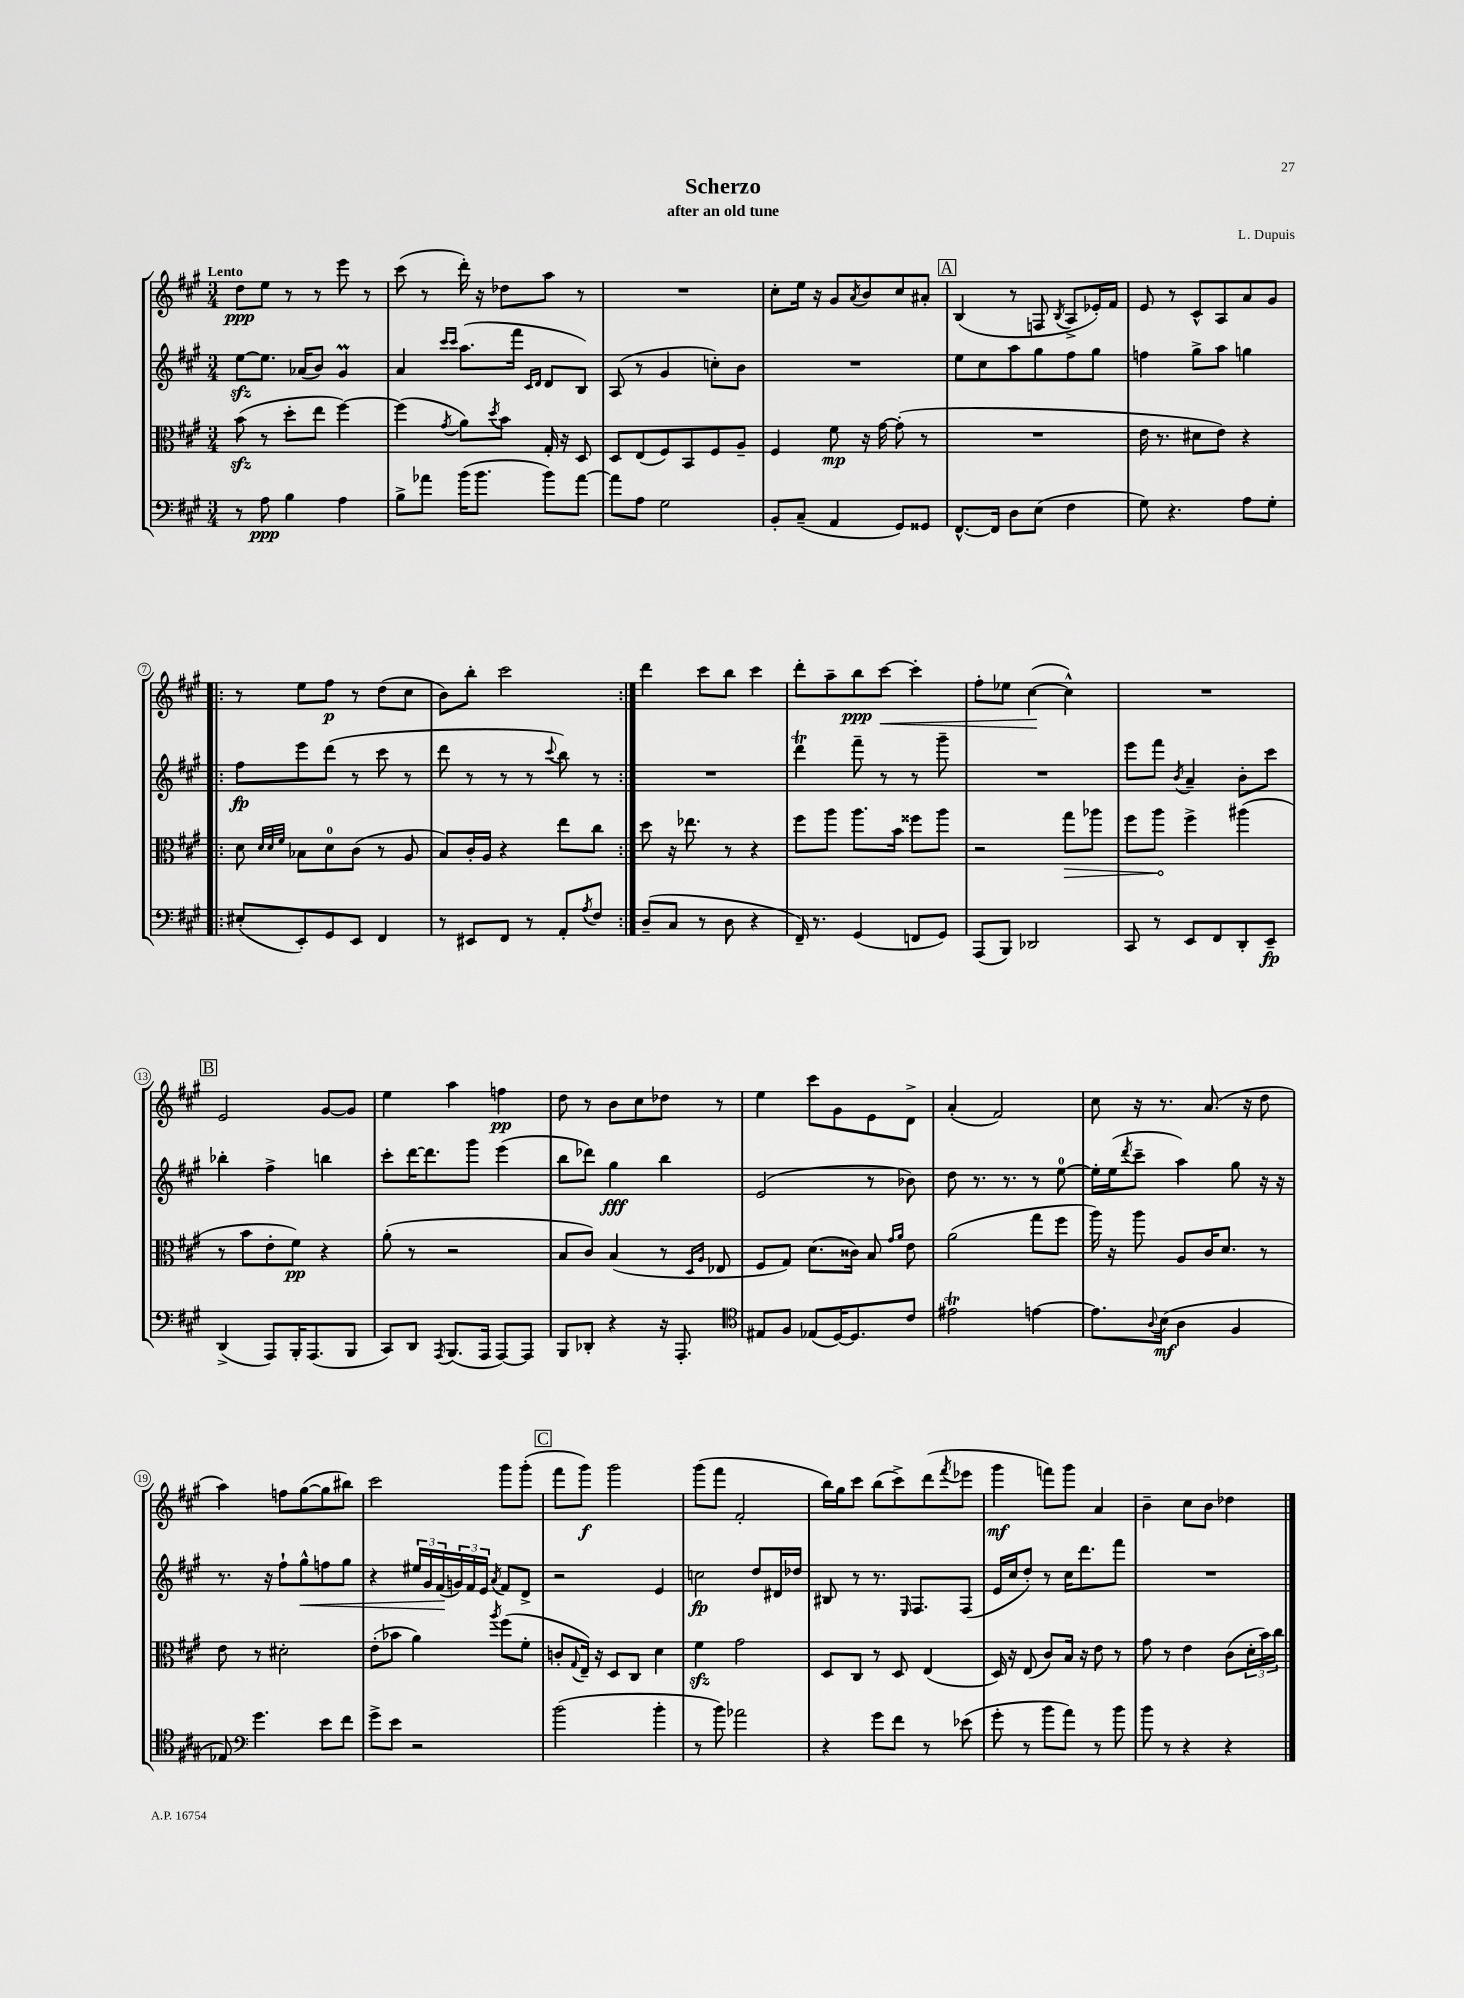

**kern	**dynam	**kern	**dynam	**kern	**dynam	**kern	**dynam
*part4	*part4	*part3	*part3	*part2	*part2	*part1	*part1
*staff4	*staff4	*staff3	*staff3	*staff2	*staff2	*staff1	*staff1
*clefF4	*	*clefC3	*	*clefG2	*	*clefG2	*
*k[f#c#g#]	*	*k[f#c#g#]	*	*k[f#c#g#]	*	*k[f#c#g#]	*
*M3/4	*	*M3/4	*	*M3/4	*	*M3/4	*
=1	=1	=1	=1	=1	=1	=1	=1
!	!	!	!	!	!	!LO:TX:a:B:t=Lento	!
8r	.	(8bzz\	.	[8eezz\L	.	8dd\L	ppp
8A\	ppp	8r	.	8.ee\J]	.	8ee\J	.
4B\	.	8dd'\L	.	.	.	8r	.
.	.	.	.	(16a-X/KL	.	.	.
.	.	8ee\J	.	8b/J)	.	8r	.
4A\	.	[4ff#\)	.	4g#m/	.	8eee\	.
.	.	.	.	.	.	8r	.
=2	=2	=2	=2	=2	=2	=2	=2
8B^\L	.	(4ff#\]	.	4a/	.	(8ccc#\	.
8a-X\J	.	.	.	.	.	8r	.
.	.	.	.	16qqccc#/LL	.	.	.
.	.	8qg#/	.	16qqccc#/JJ	.	.	.
(16b\KL	.	8a\L)	.	(8.aa\L	.	16ddd'\)	.
8.b\J	.	.	.	.	.	16r	.
.	.	8qdd/	.	.	.	.	.
.	.	8b\J	.	.	.	8dd-X\L	.
.	.	.	.	16fff#\Jk	.	.	.
.	.	.	.	16qqc#/LL	.	.	.
.	.	.	.	16qqd/JJ	.	.	.
8b\L)	.	16G#'/	.	8d/L	.	8aa\J	.
.	.	16r	.	.	.	.	.
[8a-\J	.	8D/	.	8B/J)	.	8r	.
=3	=3	=3	=3	=3	=3	=3	=3
8a-\L]	.	8D/L	.	(8A/	.	2.r	.
8A\J	.	(8E/	.	8r	.	.	.
2G#\	.	8F#/)	.	4g#/	.	.	.
.	.	8BB/	.	.	.	.	.
.	.	8F#/	.	8ccn'\L)	.	.	.
.	.	8A~/J	.	8b\J	.	.	.
=4	=4	=4	=4	=4	=4	=4	=4
8BB'/L	.	4F#/	.	2.r	.	8cc#'\L	.
(8C#~/J	.	.	.	.	.	16ee\Jk	.
.	.	.	.	.	.	16r	.
4AA/	.	8f#\	mp	.	.	8g#/L	.
.	.	.	.	.	.	8qa/	.
.	.	16r	.	.	.	8b/	.
.	.	[16g#\	.	.	.	.	.
8GG#/L)	.	(8g#'\]	.	.	.	8cc#/	.
8GG##X/J	.	8r	.	.	.	8a#X'/J	.
!!LO:REH:place=s1:t=A
=5	=5	=5	=5	=5	=5	=5	=5
[8.FF#^^/L	.	2.r	.	8ee\L	.	(4B/	.
.	.	.	.	8cc#\	.	.	.
16FF#/Jk]	.	.	.	.	.	.	.
8D\L	.	.	.	8aa\	.	8r	.
(8E\J	.	.	.	8gg#\	.	8Fn/	.
.	.	.	.	.	.	8qB/	.
4F#\	.	.	.	8ff#\	.	8A^/L	.
.	.	.	.	8gg#\J	.	16e-X'/L)	.
.	.	.	.	.	.	16f#/JJ	.
=6	=6	=6	=6	=6	=6	=6	=6
8G#\)	.	16e\	.	4ffn\	.	8e/	.
.	.	8.r	.	.	.	.	.
4.r	.	.	.	.	.	8r	.
.	.	8d#X\L	.	8gg#^\L	.	8c#^^/L	.
.	.	8e\J)	.	8aa\J	.	8A/	.
8A\L	.	4r	.	4ggn\	.	8a/	.
8G#'\J	.	.	.	.	.	8g#/J	.
!!LO:LB:g=z
=7!|:	=7!|:	=7!|:	=7!|:	=7!|:	=7!|:	=7!|:	=7!|:
(8E#X'/L	.	8d\	.	8ff#\L	fp	8r	.
.	.	32qqd/LLL	.	.	.	.	.
.	.	32qqd/	.	.	.	.	.
.	.	32qqf#/JJJ	.	.	.	.	.
8EE'/)	.	8B-X\L	.	8eee\	.	8ee\L	.
8GG#/	.	8d\	.	(8ddd\J	.	8ff#\J	p
8EE/J	.	(8c#\J	.	8r	.	8r	.
4FF#/	.	8r	.	8ccc#\	.	(8dd\L	.
.	.	8A/	.	8r	.	8cc#\J	.
=8	=8	=8	=8	=8	=8	=8	=8
8r	.	8B/L)	.	8ddd\	.	8b\L)	.
8EE#X/L	.	16c#'/L	.	8r	.	8bb'\J	.
.	.	16A/JJ	.	.	.	.	.
8FF#/J	.	4r	.	8r	.	2ccc#\	.
8r	.	.	.	8r	.	.	.
.	.	.	.	8qqccc#/	.	.	.
8AA'/L	.	8ee\L	.	8bb\)	.	.	.
8qA/	.	.	.	.	.	.	.
8F#/J	.	8cc#\J	.	8r	.	.	.
=9:|!	=9:|!	=9:|!	=9:|!	=9:|!	=9:|!	=9:|!	=9:|!
(8D~/L	.	8dd\	.	2.r	.	4ddd\	.
8C#/J	.	16r	.	.	.	.	.
.	.	8.ee-X\	.	.	.	.	.
8r	.	.	.	.	.	8ccc#\L	.
8D\	.	8r	.	.	.	8bb\J	.
4r	.	4r	.	.	.	4ccc#\	.
=10	=10	=10	=10	=10	=10	=10	=10
16FF#~/)	.	8ff#\L	.	4dddT\	.	8ddd'\L	.
8.r	.	.	.	.	.	.	.
.	.	8aa\J	.	.	.	8aa~\	.
(4GG#/	.	8.aa\L	.	8fff#~\	.	8bb\	ppp
!	!	!	!	!	!	!	!LO:HP:b
.	.	.	.	8r	.	[8ccc#\J	<
.	.	16b\Jk	.	.	.	.	.
8FFn/L	.	8ff##X\L	.	8r	.	4ccc#'\]	.
8GG#/J)	.	8aa\J	.	8ggg#~\	.	.	.
=11	=11	=11	=11	=11	=11	=11	=11
(8AAA/L	.	2r	.	2.r	.	8ff#'\L	.
8BBB/J)	.	.	.	.	.	8ee-X\J	.
2DD-X/	.	.	.	.	.	([4cc#\	.
!	!	!	!LO:HP:b	!	!	!	!
.	.	8gg#\L	>	.	.	4cc#^^\])	[
.	.	8aa-X\J	.	.	.	.	.
=12	=12	=12	=12	=12	=12	=12	=12
8CC#/	.	8ff#\L	.	8eee\L	.	2.r	.
8r	.	8aa\J	.	8fff#\J	.	.	.
.	.	.	.	8qb/	.	.	.
8EE/L	.	4ff#^\	]	4a~/	.	.	.
8FF#/	.	.	.	.	.	.	.
8DD'/	.	(4aa#X\	.	8b'\L	.	.	.
8EE~/J	fp	.	.	8ccc#\J	.	.	.
!!LO:LB:g=z
!!LO:REH:place=s1:t=B
=13	=13	=13	=13	=13	=13	=13	=13
(4DD^/	.	8r	.	4bb-X'\	.	2e/	.
.	.	8b\L	.	.	.	.	.
8AAA/L)	.	8e'\	.	4ff#^\	.	.	.
16BBB'/K	.	8f#\J)	pp	.	.	.	.
(8.AAA/	.	.	.	.	.	.	.
.	.	4r	.	4bbn\	.	[8g#/L	.
8BBB/J	.	.	.	.	.	8g#/J]	.
=14	=14	=14	=14	=14	=14	=14	=14
8CC#/L)	.	(8a'\	.	8ccc#'\L	.	4ee\	.
8DD/J	.	8r	.	[16ddd\K	.	.	.
.	.	.	.	8.ddd\]	.	.	.
8qAAA/	.	.	.	.	.	.	.
(8.BBB/L	.	2r	.	.	.	4aa\	.
.	.	.	.	8ggg#\J	.	.	.
16AAA/Jk	.	.	.	.	.	.	.
[8AAA/L)	.	.	.	(4eee\	.	4ffn\	pp
8AAA/J]	.	.	.	.	.	.	.
=15	=15	=15	=15	=15	=15	=15	=15
8BBB/L	.	8B/L	.	8bb\L	.	8dd\	.
8DD-X'/J	.	8c#/J)	.	8ddd-X\J)	.	8r	.
4r	.	(4B/	.	4gg#\	fff	8b\L	.
.	.	.	.	.	.	8cc#\	.
16r	.	8r	.	4bb\	.	8dd-X\J	.
8.AAA'/	.	.	.	.	.	.	.
.	.	16qqD/LL	.	.	.	.	.
.	.	16qqA/JJ	.	.	.	.	.
.	.	8E-X/	.	.	.	8r	.
=16	=16	=16	=16	=16	=16	=16	=16
*clefC4	*	*	*	*	*	*	*
8E#X/L	.	8F#/L	.	(2e/	.	4ee\	.
8F#/J	.	8G#/J)	.	.	.	.	.
(8E-X/L	.	(8.d\L	.	.	.	8ccc#\L	.
[16D/K)	.	.	.	.	.	8g#\	.
8.D/]	.	16c##X\Jk)	.	.	.	.	.
.	.	8B/	.	8r	.	8e\	.
.	.	16qqg#/LL	.	.	.	.	.
.	.	16qqa/JJ	.	.	.	.	.
8c#/J	.	8e\	.	8b-X\)	.	8d^\J	.
=17	=17	=17	=17	=17	=17	=17	=17
2e#Xt\	.	(2a\	.	8dd\	.	(4a'/	.
.	.	.	.	8.r	.	.	.
.	.	.	.	.	.	2f#/)	.
.	.	.	.	8.r	.	.	.
[4en\	.	8gg#\L	.	8r	.	.	.
.	.	8ff#\J	.	[8ee\	.	.	.
=18	=18	=18	=18	=18	=18	=18	=18
8.e\L]	.	16aa\)	.	16ee'\LL]	.	8cc#\	.
.	.	16r	.	(16ee\J	.	.	.
.	.	.	.	8qddd/	.	.	.
.	.	8aa\	.	8ccc#~\J	.	16r	.
8qqA/	.	.	.	.	.	.	.
(16B\Jk	mf	.	.	.	.	8.r	.
4A\	.	8A/L	.	4aa\)	.	.	.
.	.	16c#/K	.	.	.	(8.a/	.
.	.	8.d/J	.	.	.	.	.
4F#/	.	.	.	8gg#\	.	.	.
.	.	.	.	.	.	16r	.
.	.	8r	.	16r	.	8dd\	.
.	.	.	.	16r	.	.	.
!!LO:LB:g=z
=19	=19	=19	=19	=19	=19	=19	=19
8E-X/)	.	8e\	.	8.r	.	4aa\)	.
*clefF4	*	*	*	*	*	*	*
4.g#\	.	8r	.	.	.	.	.
.	.	.	.	16r	.	.	.
.	.	2d#X'\	.	8ff#`\L	.	8ffn\L	.
!	!	!	!	!	!LO:HP:b	!	!
.	.	.	.	8gg#^^\	<	([8gg#\	.
8e\L	.	.	.	8ffn\	.	8gg#\]	.
8f#\J	.	.	.	8gg#\J	.	8bb#X\J)	.
=20	=20	=20	=20	=20	=20	=20	=20
8g#^\L	.	(8e'\L	.	4r	.	2ccc#\	.
8e\J	.	8b-X\J	.	.	.	.	.
2r	.	4a\)	.	24ee#X/LL	.	.	.
.	.	.	.	24g#/	.	.	.
.	.	.	.	(24f#/	.	.	.
.	.	.	.	24gn/)	[	.	.
.	.	.	.	24f#/	.	.	.
.	.	.	.	24e/JJ	.	.	.
.	.	8qaa/	.	8qa/	.	.	.
.	.	(8ff#\L	.	8f#/L	.	8ggg#\L	.
.	.	8f#'\J	.	8d^/J	.	(8ggg#'\J	.
!!LO:REH:place=s1:t=C
=21	=21	=21	=21	=21	=21	=21	=21
(2b\	.	8cn'/L	.	2r	.	8fff#\L	.
.	.	8qqG#/	.	.	.	.	.
.	.	16E~/Jk)	.	.	.	8ggg#\J)	f
.	.	16r	.	.	.	.	.
.	.	8D/L	.	.	.	2ggg#\	.
.	.	8C#/J	.	.	.	.	.
4b'\	.	4d\	.	4e/	.	.	.
=22	=22	=22	=22	=22	=22	=22	=22
8r	.	4f#zz\	.	2ccn\	fp	(8ggg#\L	.
8b\)	.	.	.	.	.	8fff#\J	.
2a-X\	.	2g#\	.	.	.	2f#'/	.
.	.	.	.	8dd/L	.	.	.
.	.	.	.	16d#X/L	.	.	.
.	.	.	.	16dd-X/JJ	.	.	.
=23	=23	=23	=23	=23	=23	=23	=23
4r	.	8D/L	.	8B#X/	.	16bb\LL)	.
.	.	.	.	.	.	16gg#\J	.
.	.	8C#/J	.	8r	.	8ccc#\J	.
8g#\L	.	8r	.	8.r	.	(8bb\L	.
8f#\J	.	8D/	.	.	.	8ccc#^\)	.
.	.	.	.	16qqE/	.	.	.
.	.	.	.	8.F#/L	.	.	.
8r	.	(4E/	.	.	.	(8ddd\	.
.	.	.	.	.	.	8qfff#/	.
(8e-X\	.	.	.	(8F#/J	.	8eee-X\J	.
=24	=24	=24	=24	=24	=24	=24	=24
8g#'\	.	16D/)	.	16e/LL	.	4ggg#\	mf
.	.	16r	.	16cc#/J	.	.	.
8r	.	(8E/	.	8dd'/J)	.	.	.
8b\L	.	8c#/L)	.	8r	.	8fffn\L)	.
8a\J)	.	16B/Jk	.	16cc#\KL	.	8ggg#\J	.
.	.	16r	.	8.ddd\	.	.	.
8r	.	8e\	.	.	.	4a/	.
8b\	.	8r	.	8fff#\J	.	.	.
=25	=25	=25	=25	=25	=25	=25	=25
8b\	.	8g#\	.	2.r	.	4b~\	.
8r	.	8r	.	.	.	.	.
4r	.	4e\	.	.	.	8cc#\L	.
.	.	.	.	.	.	8b\J	.
4r	.	(8c#\L	.	.	.	4dd-X\	.
.	.	24d'\L	.	.	.	.	.
.	.	24b\)	.	.	.	.	.
.	.	24cc#\JJ	.	.	.	.	.
==	==	==	==	==	==	==	==
*-	*-	*-	*-	*-	*-	*-	*-
